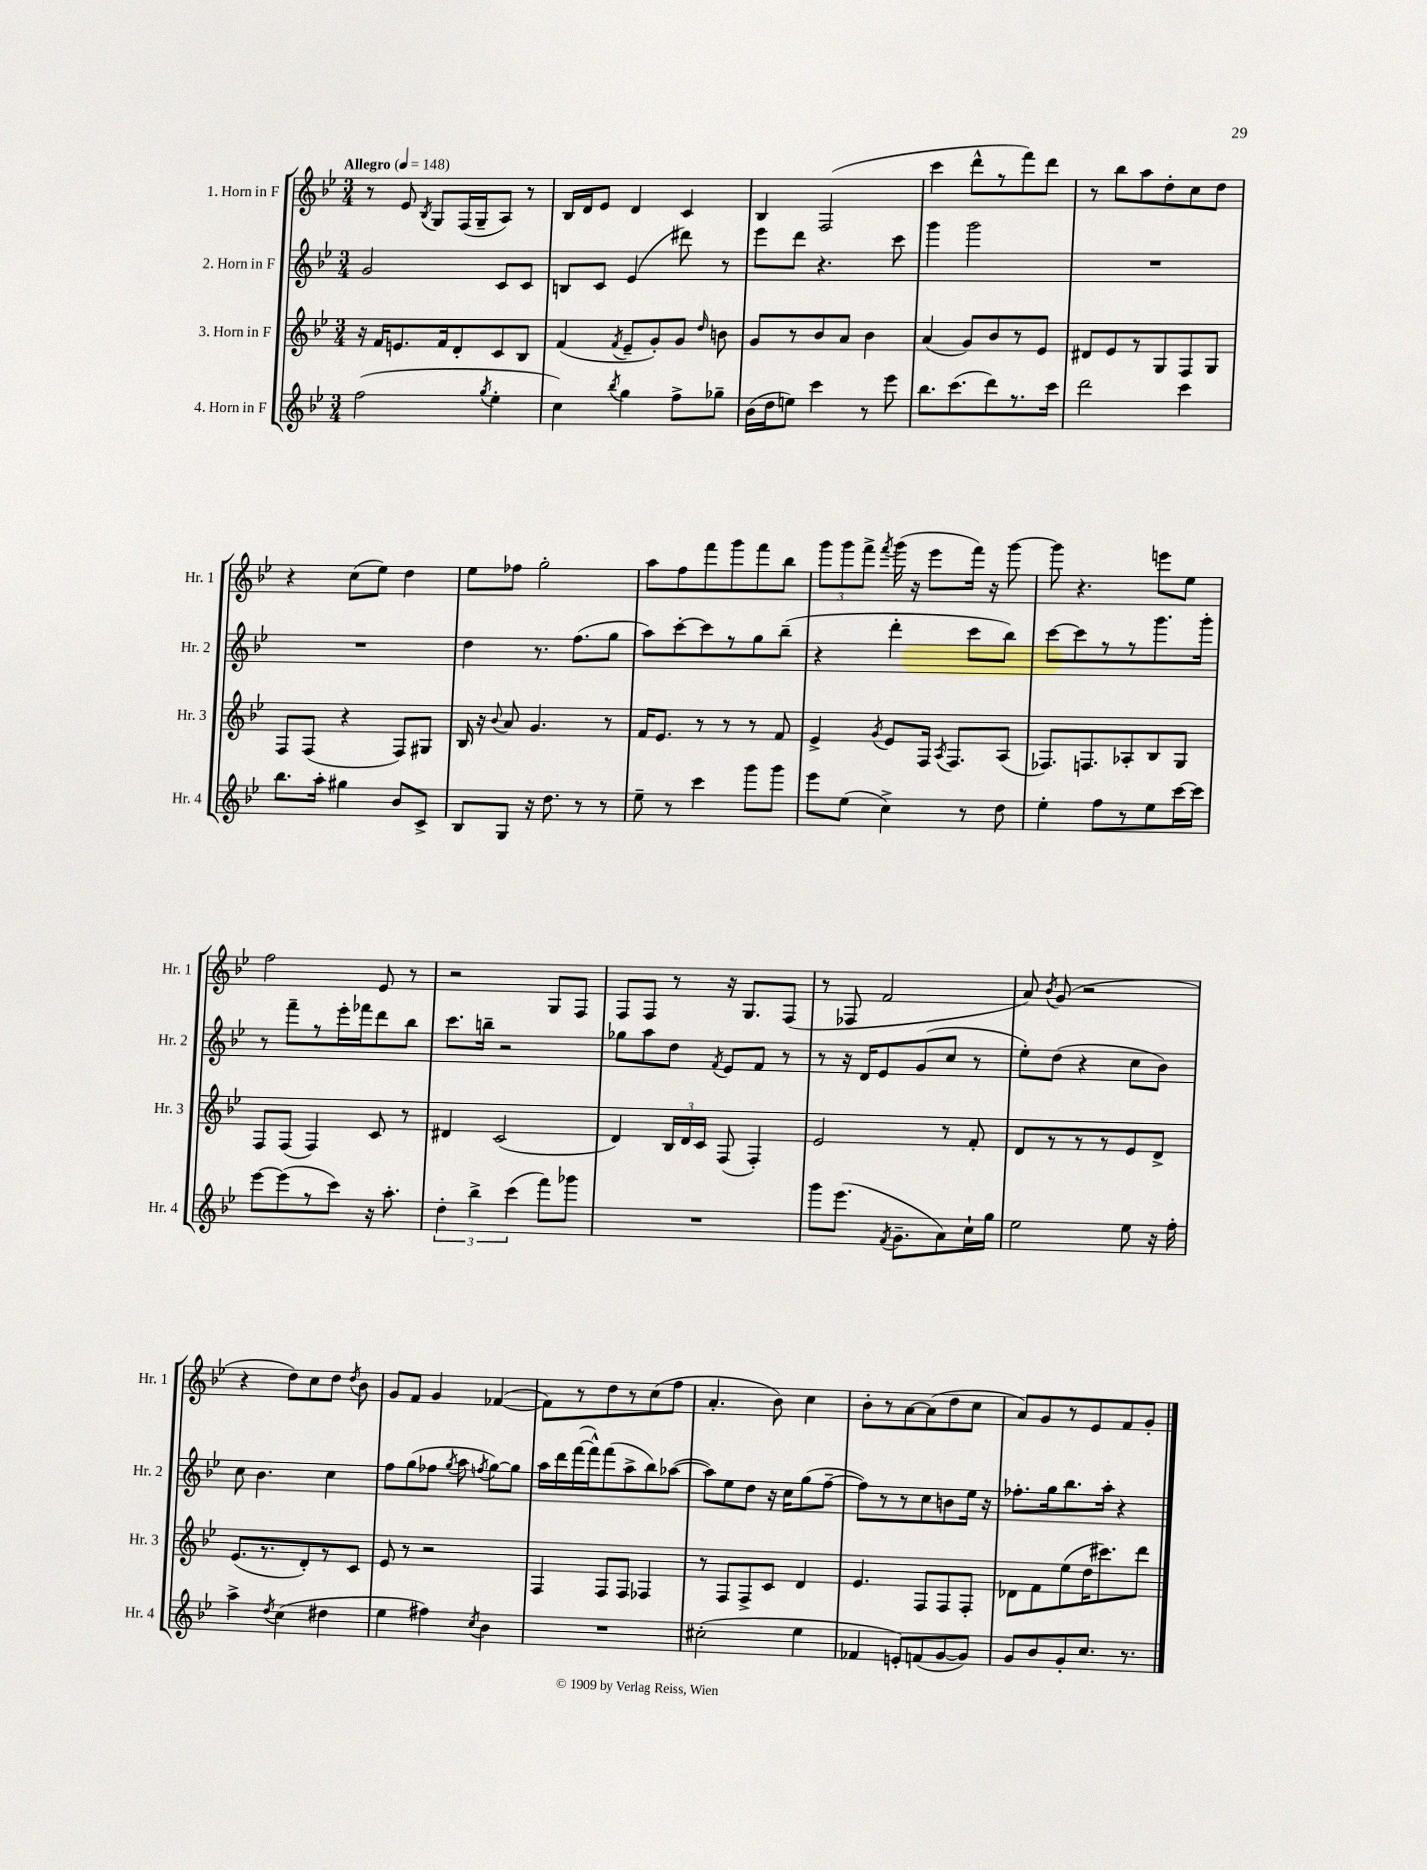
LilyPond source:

<<
\new StaffGroup <<
\new Staff = "s0" \with { instrumentName = "1. Horn in F" shortInstrumentName = "Hr. 1" } {
    \clef treble \key bes \major \numericTimeSignature \time 3/4 \tempo "Allegro" 4 = 148
    \autoBeamOff r8 ees'8 \acciaccatura { bes8 } g8[ f16( g16-- a8]) r8 |
    bes16[ d'16 ees'8] d'4 c'4 |
    bes4 f2( |
    c'''4 d'''8[-^ r8 f'''8) d'''8] |
    r8 bes''8[ a''8 d''8-. c''8 d''8] |
    r4 c''8[( ees''8]) d''4 |
    ees''8[ fes''8] g''2-. |
    a''8[ f''8 f'''8 g'''8 f'''8 bes''8] |
    \tuplet 3/2 { g'''8[ g'''8 f'''8]-> } \acciaccatura { f'''8 } g'''16( r16 ees'''8[ f'''16]) r16 g'''8~ |
    g'''8 r4. e'''8[ ees''8] |
    f''2 ees'8 r8 |
    r2 g8[ f8] |
    f8[ f8] r8 r16 g8.[ f8]( |
    r8 fes8 f'2 |
    a'8) \acciaccatura { bes'8 } g'8( r2 |
    r4 d''8[) c''8 d''8] \acciaccatura { d''8 } bes'8 |
    g'8[ f'8] g'4 fes'4~( |
    fes'8[) r8 d''8 r8 c''8( f''8] |
    a'4.-. bes'8) c''4 |
    bes'8[-. r8 a'8~ a'8( d''8 c''8] |
    a'8[) g'8 r8 ees'8 f'8 g'8]-. \bar "|." |
}
\new Staff = "s1" \with { instrumentName = "2. Horn in F" shortInstrumentName = "Hr. 2" } {
    \clef treble \key bes \major \numericTimeSignature \time 3/4
    \autoBeamOff g'2 c'8[ c'8] |
    b8[ c'8] ees'4( dis'''8) r8 |
    ees'''8[ d'''8] r4. c'''8 |
    g'''4 g'''2 |
    R2. |
    R2. |
    d''4 r8. f''8.[( g''8] |
    a''8[) c'''8~-. c'''8 r8 g''8 bes''8]--( |
    r4 d'''4-. c'''8[ bes''8]) |
    c'''8[~ c'''8 r8 r8 g'''8. g'''16]-. |
    r8 f'''8[-- r8 ees'''16-. fes'''16 d'''8 bes''8] |
    c'''8.[ b''16]-- r2 |
    ges''8[ a''8 d''8] \acciaccatura { f'8 } ees'8[ f'8] r8 |
    r8 r16 d'16[ ees'8 g'8( c''8] r8 |
    ees''8[-.) d''8]( r4 c''8[ bes'8]) |
    c''8 bes'4. c''4 |
    f''8[ g''8( fes''8] \acciaccatura { g''8 } a''8 \acciaccatura { f''8 } g''8[~) g''8] |
    a''16[ d'''16 f'''16~( f'''16-^) f'''8( a''8-> bes''8) aes''8]~( |
    aes''8[) ees''8 d''8] r16 c''16[ g''8( f''8]~-- |
    f''8[) r8 r8 c''8 b'8 ees''16] r16 |
    fes''8.[-. g''16 bes''8. a''16]-. r4 \bar "|." |
}
\new Staff = "s2" \with { instrumentName = "3. Horn in F" shortInstrumentName = "Hr. 3" } {
    \clef treble \key bes \major \numericTimeSignature \time 3/4
    \autoBeamOff r16 f'16[ e'8. f'16 d'8-. c'8 bes8] |
    f'4( \acciaccatura { f'8 } ees'8[-- g'8-.) g'8] \grace { d''16 } b'8 |
    g'8[ r8 bes'8 a'8] bes'4 |
    a'4( g'8[) bes'8 r8 ees'8] |
    dis'8[ ees'8 r8 g8 f8 g8] |
    f8[ f8]( r4 f8[) gis8] |
    bes16 r16 \appoggiatura { bes'8 } a'8 g'4. r8 |
    f'16[ ees'8.] r8 r8 r8 f'8 |
    ees'4-> \acciaccatura { g'8 } ees'8[ f16] \acciaccatura { a8 } f8.[ a8]( |
    fes8.[) f8. aes8-. bes8 g8] |
    f8[ f8]( f4) c'8 r8 |
    dis'4 c'2( |
    d'4) \tuplet 3/2 { bes16[ d'16 c'16] } f8( f4-.) |
    ees'2 r8 f'8-. |
    d'8[ r8 r8 r8 ees'8 d'8]-> |
    ees'8.[( r8. d'8-.) r8 c'8] |
    ees'8 r8 r2 |
    f4 f8[ f8] fes4 |
    r8 f8[ f8-> c'8] d'4 |
    ees'4. f8[ f8 f8]-. |
    des'8[ f'8 ees''8( d''16 cis'''8.) d'''8] \bar "|." |
}
\new Staff = "s3" \with { instrumentName = "4. Horn in F" shortInstrumentName = "Hr. 4" } {
    \clef treble \key bes \major \numericTimeSignature \time 3/4
    \autoBeamOff f''2( \acciaccatura { g''8 } ees''4-. |
    c''4) \acciaccatura { bes''8 } g''4 f''8[-> ges''8]-- |
    bes'16[( d''16 e''8]) c'''4 r8 ees'''8 |
    bes''8.[ c'''8.( d'''8) r8. c'''16] |
    d'''2 c'''4 |
    bes''8.[ a''16]-. gis''4 bes'8[ c'8]-> |
    bes8[ g8] r16 d''8. r8 r8 |
    ees''8-- r8 c'''4 g'''8[ g'''8] |
    ees'''8[ ees''8]( c''4->) r8 d''8 |
    ees''4-. f''8[ r8 ees''8 c'''16~ c'''16] |
    ees'''8[~ ees'''8( r8 c'''8]) r16 a''8.-. |
    \tuplet 3/2 { d''4-. bes''4-> c'''4( } f'''8[) ges'''8] |
    R2. |
    g'''8[ ees'''8.]( \acciaccatura { f'8 } g'8.[-- a'8) c''16-! g''16] |
    ees''2 ees''8 r16 f''16-. |
    a''4-> \acciaccatura { d''8 } c''4( dis''4 |
    ees''4 fis''4) \acciaccatura { c''8 } bes'4 |
    R2. |
    cis''2-.( ees''4 |
    fes'4 e'8[-.) f'8( g'8~ g'8]) |
    g'8[ bes'8 g'8-. c''8.] r8. \bar "|." |
}
>>
>>
\layout { \context { \Score \remove "Bar_number_engraver" } }
